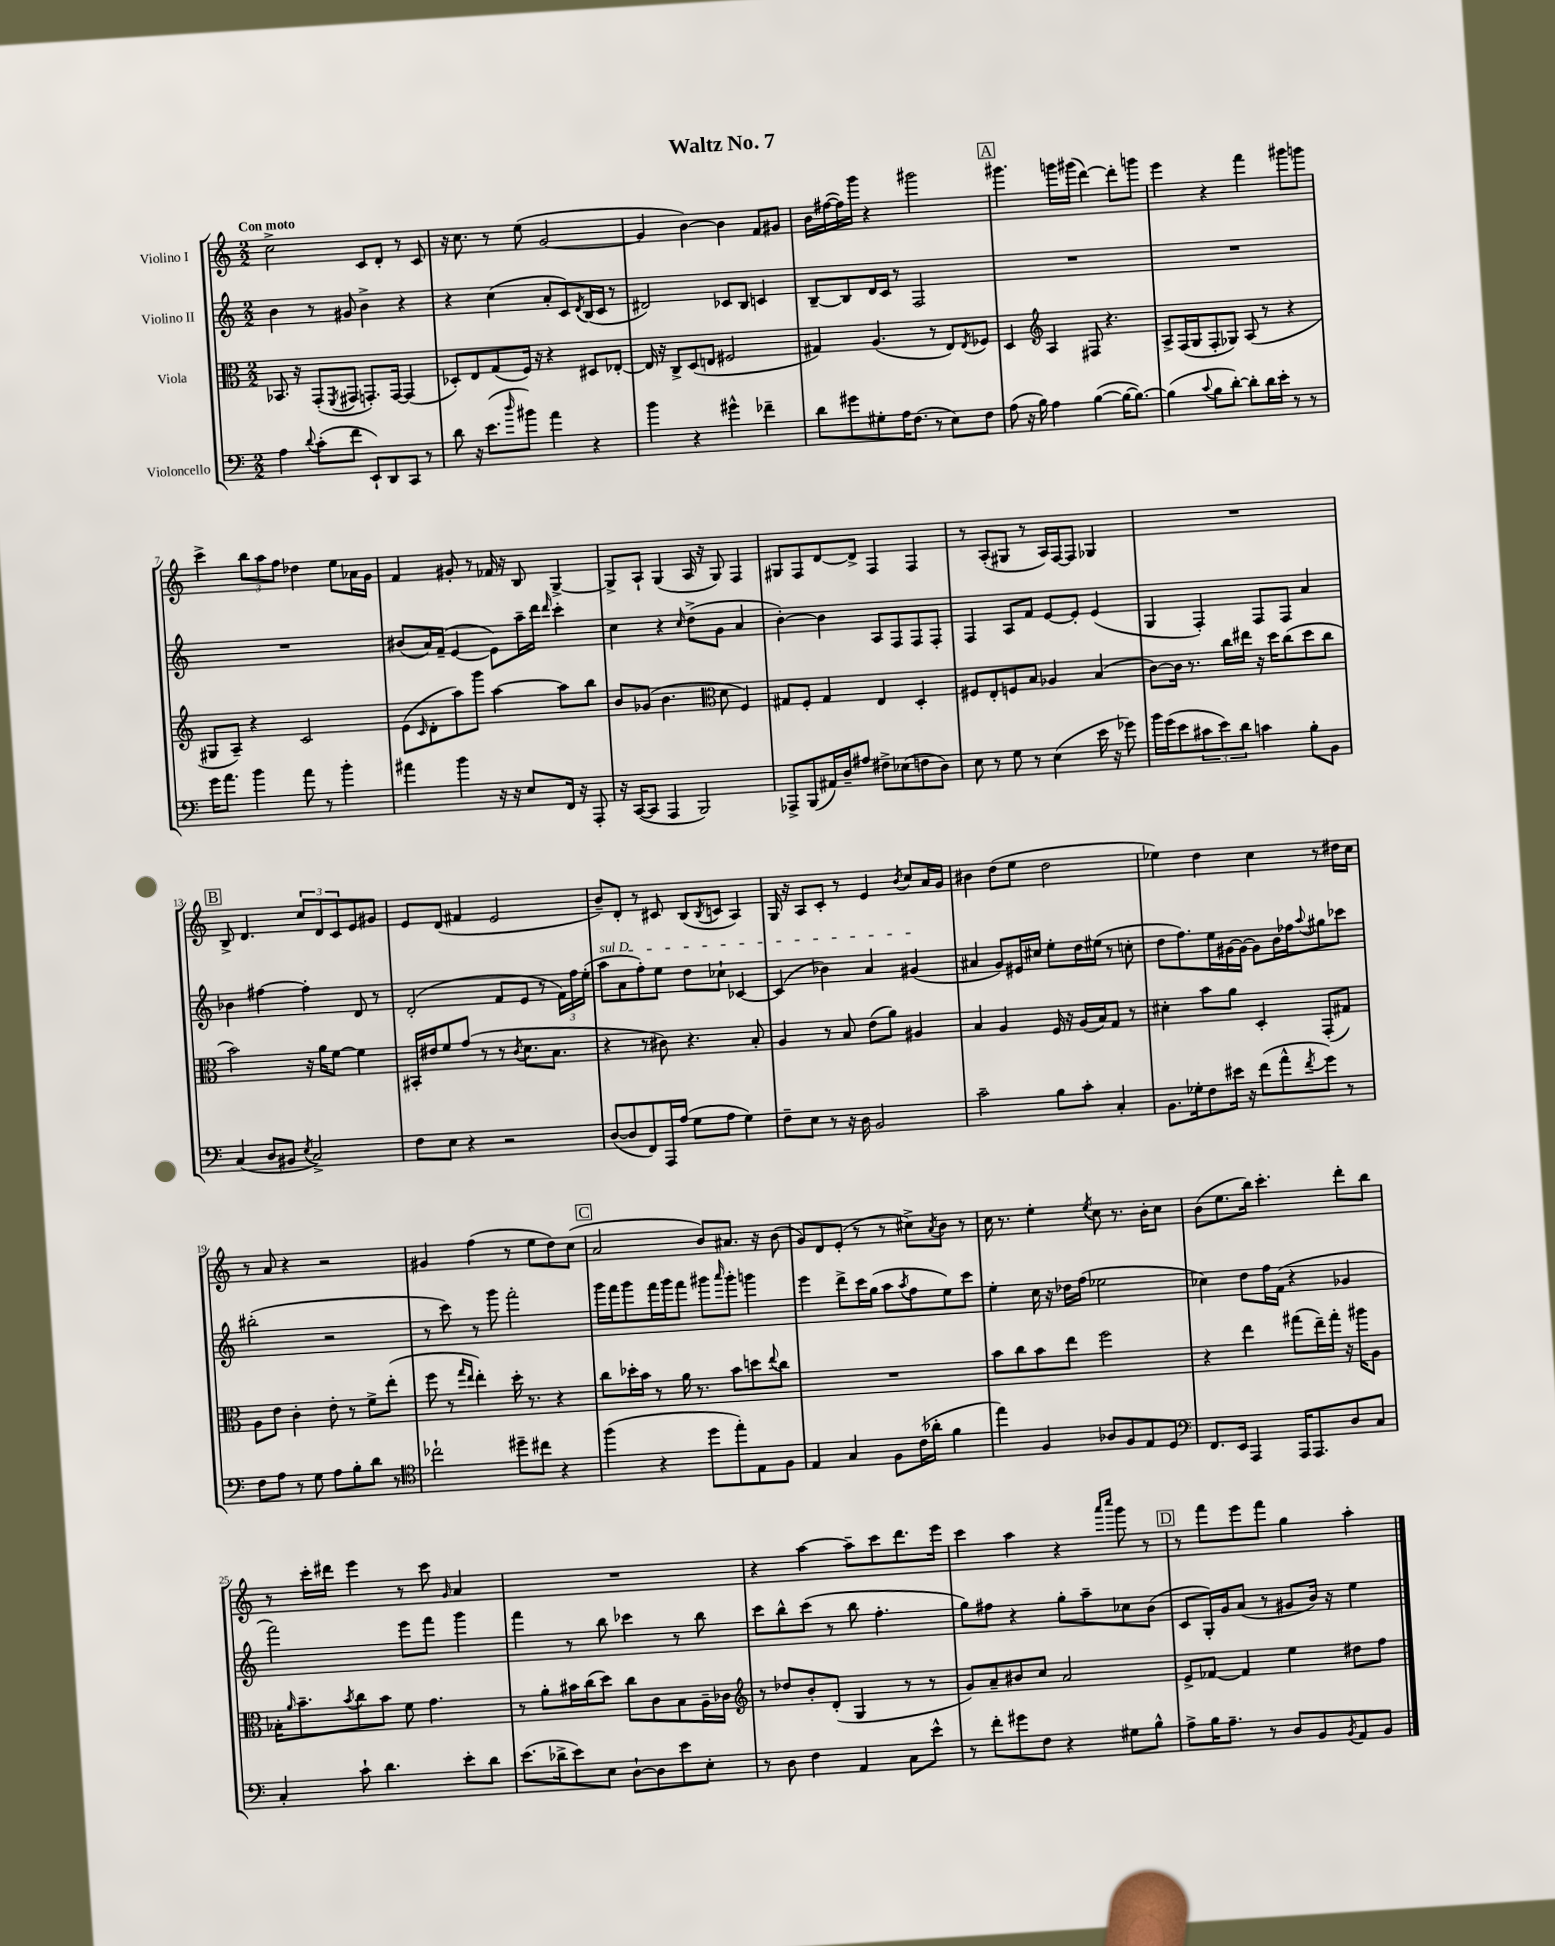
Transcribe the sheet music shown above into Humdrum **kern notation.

**kern	**kern	**kern	**kern
*part4	*part3	*part2	*part1
*staff4	*staff3	*staff2	*staff1
*I"Violoncello	*I"Viola	*I"Violino II	*I"Violino I
*clefF4	*clefC3	*clefG2	*clefG2
*k[]	*k[]	*k[]	*k[]
*M2/2	*M2/2	*M2/2	*M2/2
=1	=1	=1	=1
!	!	!	!LO:TX:a:B:t=Con moto
4A\	8.BB-X/	4b\	2cc^\
.	16r	.	.
8qqd/	.	.	.
(8c'\L	(8GG'/L	8r	.
.	8qFF/	.	.
8f\J	8GG#X/J	8g#X/	.
8EE`/L)	8.GGn'/L)	4b^\	8c/L
8DD/	.	.	8d'/J
.	[16GG/Jk	.	.
8CC/J	(4GG/]	4r	8r
8r	.	.	8c/
=2	=2	=2	=2
8d\	8D-X'/L)	4r	16r
.	.	.	8.cc\
16r	8E/	.	.
(8.e\L	.	.	.
.	(8G/	(4cc\	8r
16qqdd/	.	.	.
8b#X\J)	16F/Jk)	.	(8ee\
.	16r	.	.
4a\	4r	8a'/L	[2g/
.	.	8c/)	.
.	.	8qd/	.
4r	8D#X/L	(16B/L	.
.	.	16c/JJ	.
.	[8E-X'/J	8r	.
=3	=3	=3	=3
4b\	16E-/]	2d#X/)	4g/]
.	16r	.	.
.	8C^/L	.	.
4r	(8D/	.	[4b\)
.	8En/J	.	.
4g#X^^\	2F#X/	8c-X/L	4b\]
.	.	8B/J	.
4f-X~\	.	4cn/	8f/L
.	.	.	8g#X/J
=4	=4	=4	=4
8d\L	4G#X/)	[8B~/L	16b\LL
.	.	.	([16ff#X\
8g#X\	.	8B/]	16ff#\])
.	.	.	16ggg\JJ
8G#X'\	(4.A/	16d/L	4r
.	.	16c/JJ	.
16A\K	.	8r	.
(8.F\J	.	.	.
.	.	2F/	2ggg#X\
8r	8r	.	.
8E\L)	8E/L)	.	.
.	8qE/	.	.
8F\J	8F-X/J	.	.
!!LO:REH:place=s1:t=A
=5	=5	=5	=5
(8A\	4D/	1r	4.ggg#X\
16r	.	.	.
16B\)	.	.	.
*	*clefG2	*	*
4A\	4A/	.	.
.	.	.	16gggn\LL
.	.	.	(16ggg#X\JJ
([4B\	8F#X/	.	[4ddd\)
.	4.r	.	.
16B\KL_	.	.	8ddd'\L]
8.B\J_)	.	.	.
.	.	.	8gggn\J
=6	=6	=6	=6
(4B\]	8A^/L	1r	4eee\
.	(16F/L	.	.
.	16G/J	.	.
8qqc/	.	.	.
8B\L	8F'/	.	4r
[8d'\J)	8G-X/J)	.	.
8d'\L]	(8A/	.	4fff\
16d\L	8r	.	.
16e'\JJ	.	.	.
8r	4r	.	8ggg#X\L
8r	.	.	8gggn\J
!!LO:LB:g=z
=7	=7	=7	=7
16g\KL	8G#X/L	1r	4ccc^\
8.a\J	.	.	.
.	8A~/J)	.	.
4b\	4r	.	12bb\L
.	.	.	12aa\
.	.	.	12ff\J
8a\	2c/	.	4dd-X\
8r	.	.	.
4b'\	.	.	8ee\L
.	.	.	16a-X\L
.	.	.	16g\JJ
=8	=8	=8	=8
4a#X\	(8e\L	(8b#X/L	4f/
.	16qqc/	.	.
.	8d'\	16a/L)	.
.	.	(16f~/JJ	.
4b\	8aa\)	[4e/	8g#X'/
.	8ggg\J	.	8r
16r	[4aa\	8e\L])	16f-X/
16r	.	.	16r
8E/L	.	16aa~\L	8B/
.	.	16ddd\JJ	.
.	.	16qqddd/	.
16FF/Jk	8aa\L]	4ccc'\	[4G^/
16r	.	.	.
8AAA'/	8bb\J	.	.
=9	=9	=9	=9
16r	8b/L	4cc\	8G^/L]
([16CC/KL	.	.	.
8CC/J]	(8g-X/J	.	8A`/J
4AAA/	4.b\	4r	(4G/
.	.	16qqcc/	.
2BBB/)	.	(8dd^\L	16A/
.	.	.	16r
*	*clefC3	*	*
.	8d\	8g\J	8G/)
.	4F/)	4a/	4F/
=10	=10	=10	=10
8AAA-X^/L	8G#X/L	[4b'\)	8G#X/L
(8BBB/	8F'/J	.	8F/
16AA#X/L)	4G#/	4b\]	[8d/
16D~/J	.	.	.
8A#X/J	.	.	8d^/J]
8F#X^\L	4E/	8A/L	4F/
(8E-X\	.	8F/	.
8Fn\	4D'/	8F/	4F/
8D\J)	.	8F'/J	.
=11	=11	=11	=11
8E\	8F#X/L	4F/	8r
8r	8E'/	.	(8A'/L
8G\	8Fn/	8A/L	8G#X/J
8r	8B/J	8f/J	8r
(4E\	4A-X/	[8e/L	16A/LL)
.	.	.	[16F/J
.	.	8e'/J]	8F/J]
16e\	(4B/	(4e/	4G-X/
16r	.	.	.
8g-X\)	.	.	.
=12	=12	=12	=12
16b\LL	[8c\L)	4G/	1r
(16g\J	.	.	.
8e\	16c\Jk]	.	.
.	8.r	.	.
12c#X\	.	4F'/)	.
12e\)	.	.	.
.	16cc\LL	.	.
12d\J	.	.	.
.	16ee#X\JJ	.	.
4cn\	16r	8F/L	.
.	16dd\KL	.	.
.	(8cc\	8F/J	.
8B'\L	8dd\	4a/	.
8BB\J	8cc\J	.	.
!!LO:LB:g=z
!!LO:REH:place=s1:t=B
=13	=13	=13	=13
(4C/	2b\)	4b-X\	8B^/
.	.	.	4.d/
8D/L	.	[4ff#X\	.
8BB#X/J	.	.	.
8qE/	.	.	.
2C^/)	16r	4ff#'\]	12cc/L
.	16a\KL	.	.
.	.	.	12d/
.	[8f\J	.	.
.	.	.	12c/
.	4f\]	8d/	8e/
.	.	8r	8g#X/J
=14	=14	=14	=14
8F\L	16BB#X'/LL	(2d'/	8e/L
.	16e#X/J	.	.
8E\J	8f/	.	(8d/J
4r	(8g/J	.	4f#X/
.	8r	.	.
2r	8r	8f/L	2e/
.	8qc/	.	.
.	8.d\L	8e/J	.
.	.	8r	.
.	8.B\J	.	.
.	.	24f\LL)	.
.	.	24ff\	.
.	.	(24ee'\JJ	.
=15	=15	=15	=15
!	!	!LO:TX:a:i:t=sul D	!
([8D/L	4r	8aa\L	8b~/L)
8D/]	.	8a\	8d'/J
8FF/)	8r	8ff'\)	8r
16AAA/L	8c#X\)	8ee\J	8c#X/
(16A/JJ	.	.	.
8G\L	4.r	8dd\L	(8B/L
.	.	.	8qB/
8A\J	.	8cc-X`\J	8cn/J
4G\)	.	[4c-X/	4A/)
.	8B'/	.	.
=16	=16	=16	=16
8F~\L	4A/	(4c-/]	16G/
.	.	.	16r
8E\J	.	.	8A/L
8r	8r	4b-X\)	8c'/J
16r	8B/	.	8r
16D\	.	.	.
2BB/	(8e\L	4a/	4e/
.	8a\J)	.	.
.	.	.	8qb/
.	4A#X/	(4g#X/	8cc/L
.	.	.	16a/L
.	.	.	16g/JJ
=17	=17	=17	=17
2c~\	4B/	4a#X/	4b#X\
.	4A/	8g/L)	(8dd\L
.	.	16e#X/L	8ee\J
.	.	16cc#X/JJ	.
8B\L	16F/	8ee'\L	2dd\
.	16r	.	.
8c'\J	(16A/LL	16dd\L	.
.	16B/J)	(16ee#X\JJ	.
4C'/	8G/J	8r	.
.	8r	8ccn'\	.
=18	=18	=18	=18
8.BB\L	4d#X'\	8dd\L	4ee-X\)
.	.	8.ff\)	.
16G-X'\k	.	.	.
8F\	8b\L	.	4dd\
.	.	16ee\L	.
16e#X\Jk	8a\J	[16g#X\	.
16r	.	16g#\JJ_	.
(8f\L	4D'/	8g#\L]	4cc\
8a^^\	.	16b\L	.
.	.	16ff-X\J	.
8qf/	.	8qqaa/	.
8g\J)	(8GG'/L	8gg#X\	8r
8r	8G#X/J)	8ccc-X\J	16dd#X\LL
.	.	.	16cc\JJ
!!LO:LB:g=z
=19	=19	=19	=19
8F\L	8A\L	(2bb#X'\	8r
8A\J	8e\J	.	8a/
8r	4c'\	.	4r
8G\	.	.	.
8A\L	8e'\	2r	2r
8B'\	8r	.	.
8d\J	8f^\L	.	.
8r	(8ee'\J	.	.
=20	=20	=20	=20
*clefC4	*	*	*
2cc-X`\	8ff\	8r	4g#X/
.	8r	8ccc\)	.
.	16qqgg/LL	.	.
.	16qqee/JJ	.	.
.	4ee'\)	8r	(4ff\
.	.	8ggg\	.
8dd#X~\L	16dd'\	2fff'\	8r
.	8.r	.	.
8cc#X\J	.	.	8ee\L
4r	4r	.	8dd\)
.	.	.	(8cc\J
!!LO:REH:place=s1:t=C
=21	=21	=21	=21
(4ff\	8cc\L	16ggg\LL	2a/
.	.	16fff\J	.
.	16dd-X'\L	8ggg\	.
.	16b\JJ	.	.
4r	8r	16fff\L	.
.	.	16ggg\J	.
.	16a\	8fff\J	.
.	8.r	.	.
8dd\L	.	8ggg#X\L	8b/L)
.	.	16qqaaa/	.
8ee'\)	8b\L	8ggg#'\J	8.a#X/J
8E\	8ddn\	4gggn\	.
.	.	.	16r
.	8qqee/	.	.
8F\J	8cc\J	.	(8b\
=22	=22	=22	=22
4E/	1r	4eee\	8g/L)
.	.	.	8d/
4G/	.	8ddd^\L	(8e'/J
.	.	16ccc\L	8r
.	.	(16gg\JJ	.
8F\L	.	8aa\L	8r
.	.	8qaa/	.
(16c\L	.	8ff\	8cc#X^\L)
16a-X'\JJ	.	.	.
.	.	.	8qa/
4f\	.	8ee\)	8b\J
.	.	8ccc\J	8r
=23	=23	=23	=23
4ee\)	8b\L	4ee'\	16cc\
.	.	.	8.r
.	8cc\	.	.
4F/	8b\	16cc\	4ee'\
.	.	16r	.
.	8ee\J	16dd-X\LL	.
.	.	(16ff\JJ	.
.	.	.	8qee/
8A-X/L	2ff\	2ee-X\	8cc\
8F/	.	.	8.r
8E/	.	.	.
.	.	.	16b'\KL
8D/J	.	.	8cc\J
=24	=24	=24	=24
*clefF4	*	*	*
8.FF/L	4r	4cc-X\)	(8b\L
.	.	.	8.ee\
16EE/Jk	.	.	.
4AAA/	4ee\	8dd\L	.
.	.	.	16bb\Jk)
.	.	16ff\L	4.ccc'\
.	.	(16f\JJ	.
16AAA/KL	(8gg#X\L	4r	.
8.AAA/	.	.	.
.	16ee~\L)	.	.
.	16gg#'\JJ	.	.
8D/	16r	4g-X/	8ddd'\L
.	16aa#X\KL	.	.
8C/J	8A\J	.	8bb\J
!!LO:LB:g=z
=25	=25	=25	=25
4C'/	16B-X'\KL	2fff\)	8r
.	16qqa/	.	.
.	8.b~\	.	.
.	.	.	16ccc'\LL
.	.	.	16ddd#X\JJ
.	8qb/	.	.
8c`\	8cc\	.	4eee\
4.d\	8b\J	.	.
.	8f\	8eee\L	8r
.	4.g\	8fff\J	8ccc\
.	.	.	16qqg/
8e'\L	.	4ggg\	4a/
8d\J	.	.	.
=26	=26	=26	=26
(8.e\L	8r	4fff\	1r
.	8a'\L	.	.
16d-X^\k	.	.	.
8e\)	16b#X\L	8r	.
.	(16cc\J	.	.
8E\J	8dd\J)	8bb\	.
[8D`\L	8cc\L	4ccc-X\	.
8D\]	8c\	.	.
8e\	8B\	8r	.
8E'\J	16A~\L	8bb\	.
.	16c-X\JJ	.	.
=27	=27	=27	=27
*	*clefG2	*	*
8r	8r	8ccc\L	4r
8D\	8dd-X/L	8bb^^\	.
4F\	8b'/	(8ccc\J	[4aa\
.	(8d'/J	8r	.
4AA/	4G/	8bb\	8aa~\L]
.	.	4.ff'\	8ccc\
8C\L	8r	.	8.ddd\
8e^^\J	8r	.	.
.	.	.	16eee\Jk
=28	=28	=28	=28
8r	8g/L)	8gg\L)	4ccc\
8f'\L	8a~/	8ff#X\J	.
8g#X\	8b#X/	4r	4aa\
8F\J	8cc/J	.	.
4r	2a/	8gg'\L	4r
.	.	8aa~\	.
.	.	.	16qqaaa/LL
.	.	.	16qqcccc/JJ
8G#X\L	.	8cc-X\	8ggg\
8B^^\J	.	(8b\J	8r
!!LO:REH:place=s1:t=D
=29	=29	=29	=29
8A^\L	8e^/L	8c/L	8r
16B\K	[8f-X/J	16G'/L)	8fff\L
8.A~\J	.	16g/J	.
.	4f-/]	(8a/J	8eee\
8r	.	8r	8fff\J
8D/L	4ee\	8g#X/L	4gg\
8BB/	.	16b/Jk)	.
.	.	16r	.
8qBB/	.	.	.
8AA/	8dd#X\L	4ee\	4aa'\
8BB/J	8ff\J	.	.
==	==	==	==
*-	*-	*-	*-
